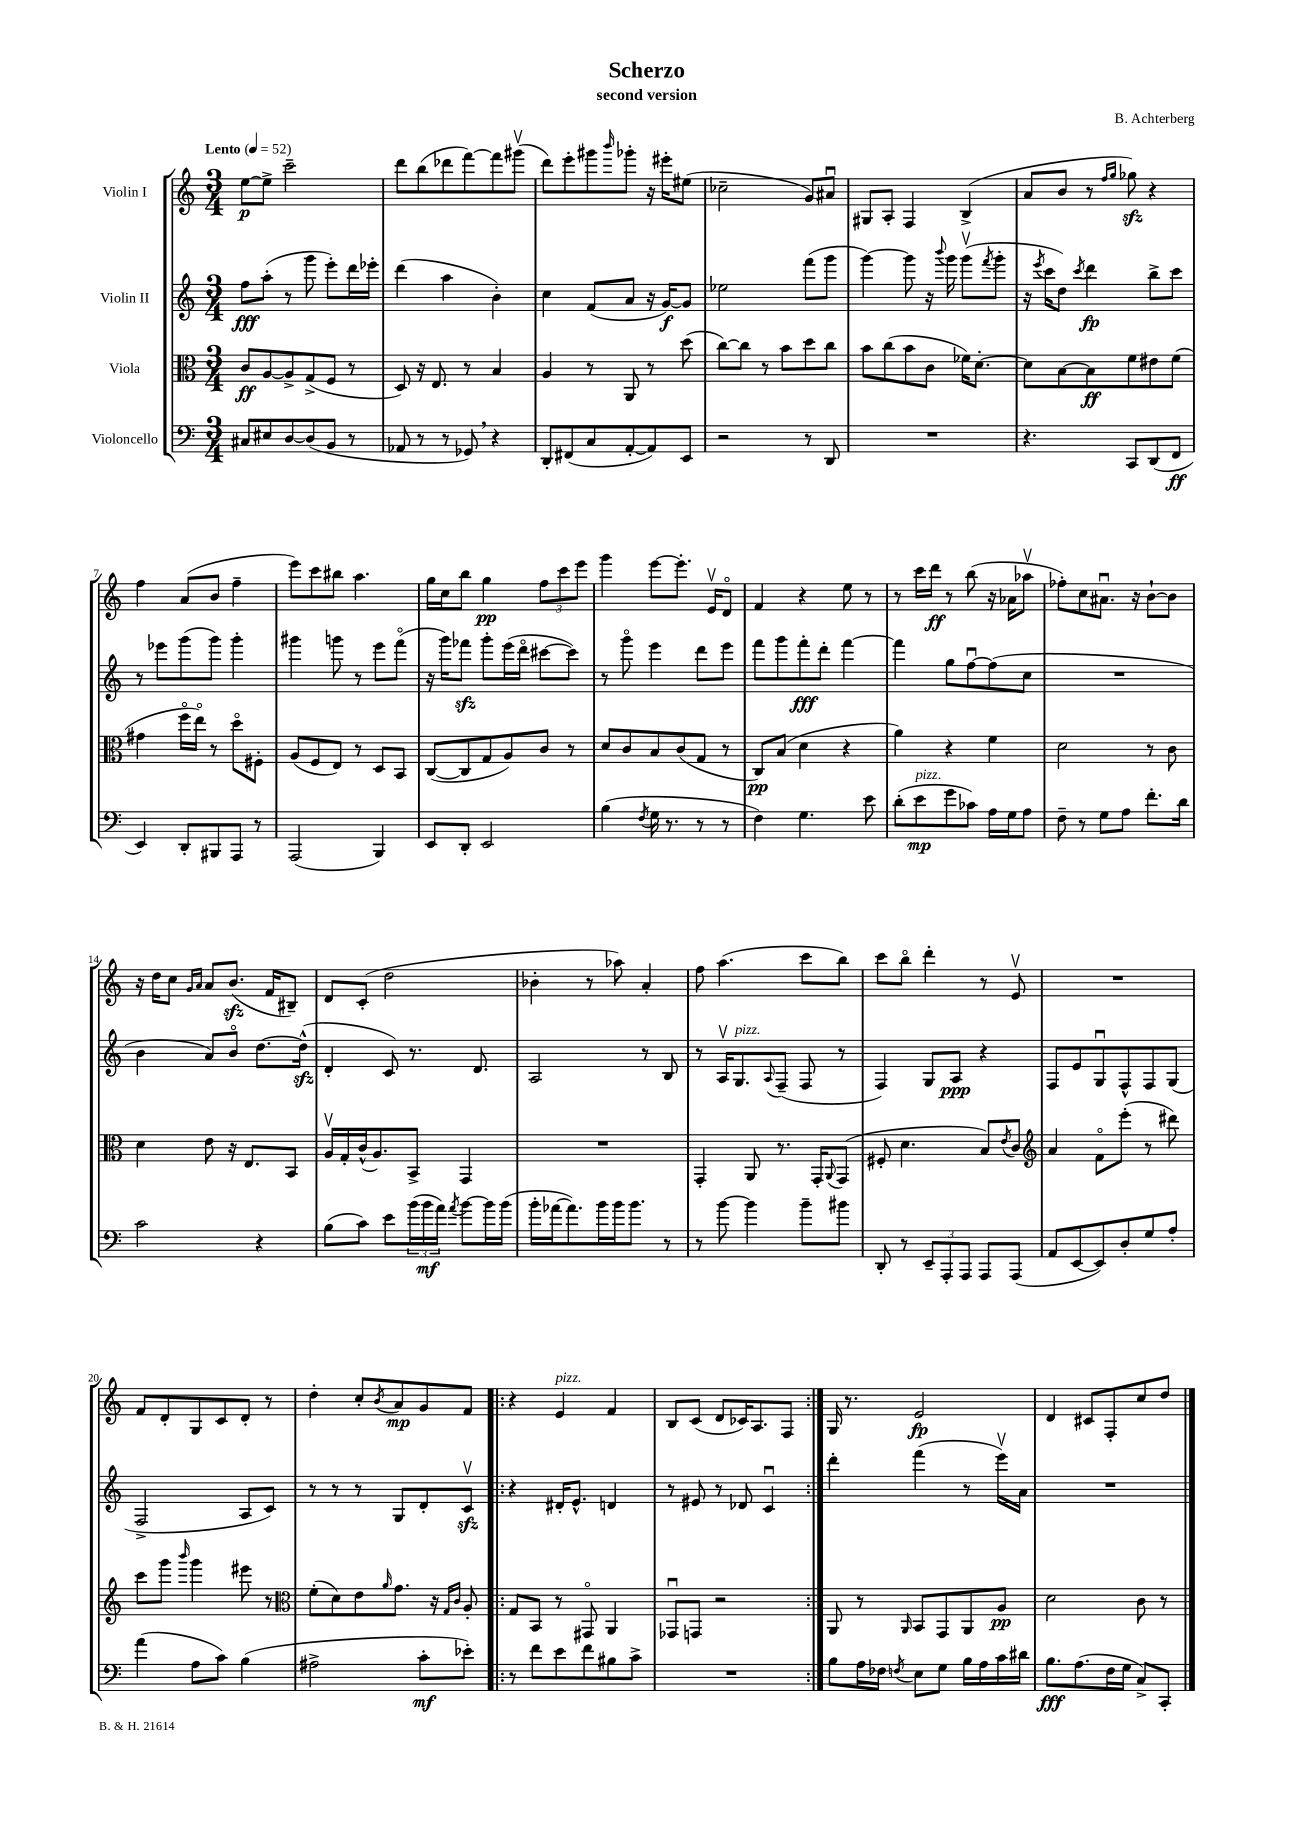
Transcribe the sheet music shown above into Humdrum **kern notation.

**kern	**dynam	**kern	**dynam	**kern	**dynam	**kern	**dynam
*part4	*part4	*part3	*part3	*part2	*part2	*part1	*part1
*staff4	*staff4	*staff3	*staff3	*staff2	*staff2	*staff1	*staff1
*I"Violoncello	*	*I"Viola	*	*I"Violin II	*	*I"Violin I	*
*clefF4	*	*clefC3	*	*clefG2	*	*clefG2	*
*k[]	*	*k[]	*	*k[]	*	*k[]	*
*M3/4	*	*M3/4	*	*M3/4	*	*M3/4	*
*MM52	*	*MM52	*	*MM52	*	*MM52	*
=1	=1	=1	=1	=1	=1	=1	=1
!	!	!	!	!	!	!LO:TX:a:B:t=Lento	!
8C#X/L	.	8c/L	ff	8ff\L	fff	[8ee\L	p
8E#X/	.	[8A/	.	(8aa'\J	.	8ee^\J]	.
[8D/	.	8A^/]	.	8r	.	2ccc~\	.
(8D/]	.	(8G^/	.	8ggg\	.	.	.
8BB/J	.	8F/J	.	8eee'\L)	.	.	.
8r	.	8r	.	16ddd\L	.	.	.
.	.	.	.	16eee-X'\JJ	.	.	.
=2	=2	=2	=2	=2	=2	=2	=2
8AA-X/	.	8D/)	.	(4ddd\	.	8ddd\L	.
8r	.	16r	.	.	.	(8bb\	.
.	.	8.E/	.	.	.	.	.
8r	.	.	.	4aa\	.	8ddd-X\	.
8GG-X,/)	.	8r	.	.	.	[8fff\)	.
4r	.	4B/	.	4b'\)	.	8fff\]	.
.	.	.	.	.	.	(8ggg#Xv\J	.
=3	=3	=3	=3	=3	=3	=3	=3
8DD'/L	.	4A/	.	4cc\	.	8ddd\L)	.
(8FF#X/	.	.	.	.	.	8eee'\	.
8C/	.	8r	.	(8f/L	.	8ggg#X\	.
.	.	.	.	.	.	16qqbbb/	.
[8AA'/	.	8AA/	.	8a/J	.	8ggg-X'\J	.
8AA/])	.	8r	.	16r	.	16r	.
.	.	.	.	[16g/KL)	f	16eee#X'\KL	.
8EE/J	.	(8dd\	.	8g/J]	.	(8ee#X\J	.
=4	=4	=4	=4	=4	=4	=4	=4
2r	.	[8cc\L)	.	2ee-X\	.	2cc-X~\	.
.	.	8cc\J]	.	.	.	.	.
.	.	8r	.	.	.	.	.
.	.	8b\L	.	.	.	.	.
8r	.	8dd\	.	(8fff\L	.	8g/L)	.
8DD/	.	8cc\J	.	8ggg\J	.	8a#Xu/J	.
=5	=5	=5	=5	=5	=5	=5	=5
2.r	.	8b\L	.	[4ggg\)	.	8G#X/L	.
.	.	(8cc\	.	.	.	8A'/J	.
.	.	8b\	.	8ggg\]	.	4F/	.
.	.	8c\J	.	16r	.	.	.
.	.	.	.	8qqbbb/	.	.	.
.	.	.	.	16ggg\	.	.	.
.	.	16f-X\KL)	.	(8gggv\L	.	(4B^/	.
.	.	[8.d'\J	.	.	.	.	.
.	.	.	.	8qfff/	.	.	.
.	.	.	.	8ggg'\J	.	.	.
=6	=6	=6	=6	=6	=6	=6	=6
4.r	.	8d\L]	.	16r	.	8a/L	.
.	.	.	.	8qeee/	.	.	.
.	.	.	.	16ccc\KL	.	.	.
.	.	[8B\	.	8dd\J)	.	8b/J	.
.	.	.	.	8qccc/	.	.	.
.	.	8B\]	ff	4ddd\	fp	8r	.
.	.	.	.	.	.	16qqff/LL	.
.	.	.	.	.	.	16qqgg/JJ	.
8CC/L	.	8f\	.	.	.	8gg-Xzz\)	.
(8DD/	.	8e#X\	.	8bb^\L	.	4r	.
8FF/J	ff	(8f\J	.	8ccc\J	.	.	.
!!LO:LB:g=z
=7	=7	=7	=7	=7	=7	=7	=7
4EE/)	.	4g#X\	.	8r	.	4ff\	.
.	.	.	.	8eee-X\L	.	.	.
8DD'/L	.	16ff\LL	.	(8ggg\	.	(8a/L	.
.	.	16ee\JJ)	.	.	.	.	.
8BBB#X/	.	8r	.	8ggg\J)	.	8b/J	.
8AAA/J	.	8dd\L	.	4ggg'\	.	4ff~\	.
8r	.	8F#X'\J	.	.	.	.	.
=8	=8	=8	=8	=8	=8	=8	=8
(2AAA/	.	(8A/L	.	4ggg#X\	.	8eee\L)	.
.	.	8F/	.	.	.	8ccc\	.
.	.	8E/J)	.	8gggn\	.	8bb#X\J	.
.	.	8r	.	8r	.	4.aa\	.
4BBB/)	.	8D/L	.	8eee\L	.	.	.
.	.	8BB/J	.	(8fff\J	.	.	.
=9	=9	=9	=9	=9	=9	=9	=9
8EE/L	.	([8C/L	.	16r	.	16gg\LL	.
.	.	.	.	16ggg\KL)	.	16cc\J	.
8DD'/J	.	8C/]	.	8fff-Xzz\J	.	8bb\J	.
2EE/	.	8G/	.	8ggg'\L	.	4gg\	pp
.	.	8A/)	.	(16eee\L	.	.	.
.	.	.	.	16ddd\JJ	.	.	.
.	.	8c/J	.	[8ccc#X\L	.	12ff\L	.
.	.	.	.	.	.	12ccc\	.
.	.	8r	.	8ccc#\J])	.	.	.
.	.	.	.	.	.	12eee\J	.
=10	=10	=10	=10	=10	=10	=10	=10
(4B\	.	8d/L	.	8r	.	4ggg\	.
.	.	8c/	.	8ggg\	.	.	.
8qF/	.	.	.	.	.	.	.
16G\	.	8B/	.	4eee\	.	[8eee\L	.
8.r	.	.	.	.	.	.	.
.	.	(8c/	.	.	.	8.eee'\J]	.
8r	.	8G/J	.	8ddd\L	.	.	.
.	.	.	.	.	.	16ev/KL	.
8r	.	8r	.	8eee\J	.	8d/J	.
=11	=11	=11	=11	=11	=11	=11	=11
4F\)	.	8C/L)	pp	8fff\L	.	4f/	.
.	.	(8B/J	.	8ggg\	.	.	.
4.G\	.	4d\	.	8fff'\	fff	4r	.
.	.	.	.	8ddd'\J	.	.	.
.	.	4r	.	[4fff\	.	8ee\	.
8e\	.	.	.	.	.	8r	.
=12	=12	=12	=12	=12	=12	=12	=12
(8d'\L	.	4a\)	.	4fff\]	.	8r	.
!LO:TX:a:i:t=pizz.	!	!	!	!	!	!	!
8e\	mp	.	.	.	.	16ccc\LL	.
.	.	.	.	.	.	16ddd\JJ	ff
8g\	.	4r	.	8gg\L	.	8r	.
8c-X\J)	.	.	.	[8ffu\	.	(8bb\	.
16A\LL	.	4f\	.	(8ff\]	.	16r	.
16G\J	.	.	.	.	.	16a-X\KL	.
8A\J	.	.	.	8cc\J	.	8aa-Xv\J	.
=13	=13	=13	=13	=13	=13	=13	=13
8F~\	.	2d\	.	2.r	.	8ff-X'\L)	.
8r	.	.	.	.	.	8cc\	.
8G\L	.	.	.	.	.	8.a#Xu\J	.
8A\J	.	.	.	.	.	.	.
.	.	.	.	.	.	16r	.
8.f'\L	.	8r	.	.	.	[8b`\L	.
.	.	8c\	.	.	.	8b\J]	.
16d\Jk	.	.	.	.	.	.	.
!!LO:LB:g=z
=14	=14	=14	=14	=14	=14	=14	=14
2c\	.	4d\	.	4b\	.	16r	.
.	.	.	.	.	.	16dd\KL	.
.	.	.	.	.	.	8cc\J	.
.	.	.	.	.	.	16qqg/LL	.
.	.	.	.	.	.	16qqa/JJ	.
.	.	8e\	.	8a/L)	.	8a/L	.
.	.	16r	.	8b/J	.	(8.bzz/J	.
.	.	8.E/L	.	.	.	.	.
4r	.	.	.	[8.dd\L	.	.	.
.	.	.	.	.	.	16f/KL	.
.	.	8BB/J	.	.	.	8B#X~/J)	.
.	.	.	.	(16ddzz^^\Jk]	.	.	.
=15	=15	=15	=15	=15	=15	=15	=15
(8B\L	.	16Av/LL	.	4d'/	.	8d/L	.
.	.	16G'/	.	.	.	.	.
8c\J)	.	(16c^^/J	.	.	.	(8c'/J	.
.	.	8.A/)	.	.	.	.	.
8e\L	.	.	.	8c/)	.	2dd\	.
(24b\L	.	8BB^/J	.	8.r	.	.	.
24b\	mf	.	.	.	.	.	.
24a\JJ)	.	.	.	.	.	.	.
8qa/	.	.	.	.	.	.	.
[8b\L	.	4GG/	.	.	.	.	.
.	.	.	.	8.d/	.	.	.
16b\L]	.	.	.	.	.	.	.
(16b\JJ	.	.	.	.	.	.	.
=16	=16	=16	=16	=16	=16	=16	=16
16b'\LL	.	2.r	.	2A/	.	4b-X'\	.
[16a-X\J	.	.	.	.	.	.	.
8.a-\])	.	.	.	.	.	.	.
.	.	.	.	.	.	8r	.
16b\L	.	.	.	.	.	.	.
16b\J	.	.	.	.	.	8aa-X\)	.
8.b\J	.	.	.	.	.	.	.
.	.	.	.	8r	.	4a'/	.
8r	.	.	.	8B/	.	.	.
=17	=17	=17	=17	=17	=17	=17	=17
8r	.	4GG'/	.	8r	.	8ff\	.
[8b\	.	.	.	16Av/KL	.	(4.aa\	.
!	!	!	!	!LO:TX:a:i:t=pizz.	!	!	!
.	.	.	.	8.G/	.	.	.
4b\]	.	8AA/	.	.	.	.	.
.	.	.	.	8qqA/	.	.	.
.	.	8.r	.	(8F~/J	.	.	.
8b~\L	.	.	.	8F/	.	8ccc\L	.
.	.	16GG'/KL	.	.	.	.	.
.	.	8qqAA/	.	.	.	.	.
8b#X\J	.	(8GG/J	.	8r	.	8bb\J)	.
=18	=18	=18	=18	=18	=18	=18	=18
8DD'/	.	8F#X'/	.	4F/)	.	8ccc\L	.
8r	.	4.d\	.	.	.	8bb\J	.
12EE~/L	.	.	.	8G/L	.	4ddd'\	.
12AAA'/	.	.	.	.	.	.	.
.	.	.	.	8A/J	ppp	.	.
12AAA/J	.	.	.	.	.	.	.
8AAA/L	.	8B/L)	.	4r	.	8r	.
.	.	8qe/	.	.	.	.	.
(8AAA/J	.	8c/J	.	.	.	8ev/	.
=19	=19	=19	=19	=19	=19	=19	=19
*	*	*clefG2	*	*	*	*	*
8AA/L	.	4a/	.	8F/L	.	2.r	.
[8EE/	.	.	.	8e/	.	.	.
8EE/])	.	8f\L	.	8Gu/	.	.	.
8D'/	.	(8eee'\J	.	8F^^/	.	.	.
8G/	.	8r	.	8F/	.	.	.
8A'/J	.	8ddd#X\)	.	(8G/J	.	.	.
!!LO:LB:g=z
=20	=20	=20	=20	=20	=20	=20	=20
(4a\	.	8ccc\L	.	2F^/	.	8f/L	.
.	.	8ggg\J	.	.	.	8d'/	.
.	.	16qqbbb/	.	.	.	.	.
8A\L	.	4ggg\	.	.	.	8G/	.
8c\J)	.	.	.	.	.	8c/	.
(4B\	.	8eee#X\	.	8A/L	.	8d'/J	.
.	.	8r	.	8c/J)	.	8r	.
=21	=21	=21	=21	=21	=21	=21	=21
*	*	*clefC3	*	*	*	*	*
2A#X^\	.	(8f'\L	.	8r	.	4dd'\	.
.	.	8d\)	.	8r	.	.	.
.	.	8e\	.	8r	.	8cc'/L	.
.	.	16qqa/	.	.	.	8qb/	.
.	.	8.g\J	.	8G/L	.	8a/	mp
8c'\L	mf	.	.	8d'/	.	8g/	.
.	.	16r	.	.	.	.	.
.	.	16qqG/LL	.	.	.	.	.
.	.	16qqc/JJ	.	.	.	.	.
8e-X'\J)	.	8A'/	.	8czzv/J	.	8f/J	.
=22!|:	=22!|:	=22!|:	=22!|:	=22!|:	=22!|:	=22!|:	=22!|:
8r	.	8G/L	.	4r	.	4r	.
8f\L	.	8BB/J	.	.	.	.	.
!	!	!	!	!	!	!LO:TX:a:i:t=pizz.	!
8e\	.	8r	.	16d#X'/KL	.	4e/	.
.	.	.	.	8.e^^/J	.	.	.
8f\	.	8GG#X/	.	.	.	.	.
8B#X\	.	4AA/	.	4dn/	.	4f/	.
8c^\J	.	.	.	.	.	.	.
=23	=23	=23	=23	=23	=23	=23	=23
2.r	.	8GG-Xu/L	.	8r	.	8B/L	.
.	.	8GGn/J	.	8e#X/	.	(8c/J	.
.	.	2r	.	8r	.	8d/L	.
.	.	.	.	8d-X/	.	16c-X/K)	.
.	.	.	.	.	.	8.A/	.
.	.	.	.	4cu/	.	.	.
.	.	.	.	.	.	8F/J	.
=24:|!	=24:|!	=24:|!	=24:|!	=24:|!	=24:|!	=24:|!	=24:|!
8B\L	.	8AA/	.	4ddd'\	.	16G/	.
.	.	.	.	.	.	8.r	.
16A\L	.	8r	.	.	.	.	.
16F-X\JJ	.	.	.	.	.	.	.
8qFn/	.	16qqAA/	.	.	.	.	.
8E\L	.	8BB/L	.	(4fff\	.	2e/	fp
8G\J	.	8GG/	.	.	.	.	.
16B\LL	.	8AA/	.	8r	.	.	.
16A\	.	.	.	.	.	.	.
16c\	.	8A/J	pp	16eeev\LL)	.	.	.
16d#X\JJ	.	.	.	16a\JJ	.	.	.
=25	=25	=25	=25	=25	=25	=25	=25
8.B\L	fff	2d\	.	2.r	.	4d/	.
(8.A\	.	.	.	.	.	.	.
.	.	.	.	.	.	8c#X/L	.
16F\L	.	.	.	.	.	8F'/	.
16G\JJ	.	.	.	.	.	.	.
8C^/L)	.	8c\	.	.	.	8cc/	.
8CC'/J	.	8r	.	.	.	8dd/J	.
==	==	==	==	==	==	==	==
*-	*-	*-	*-	*-	*-	*-	*-
